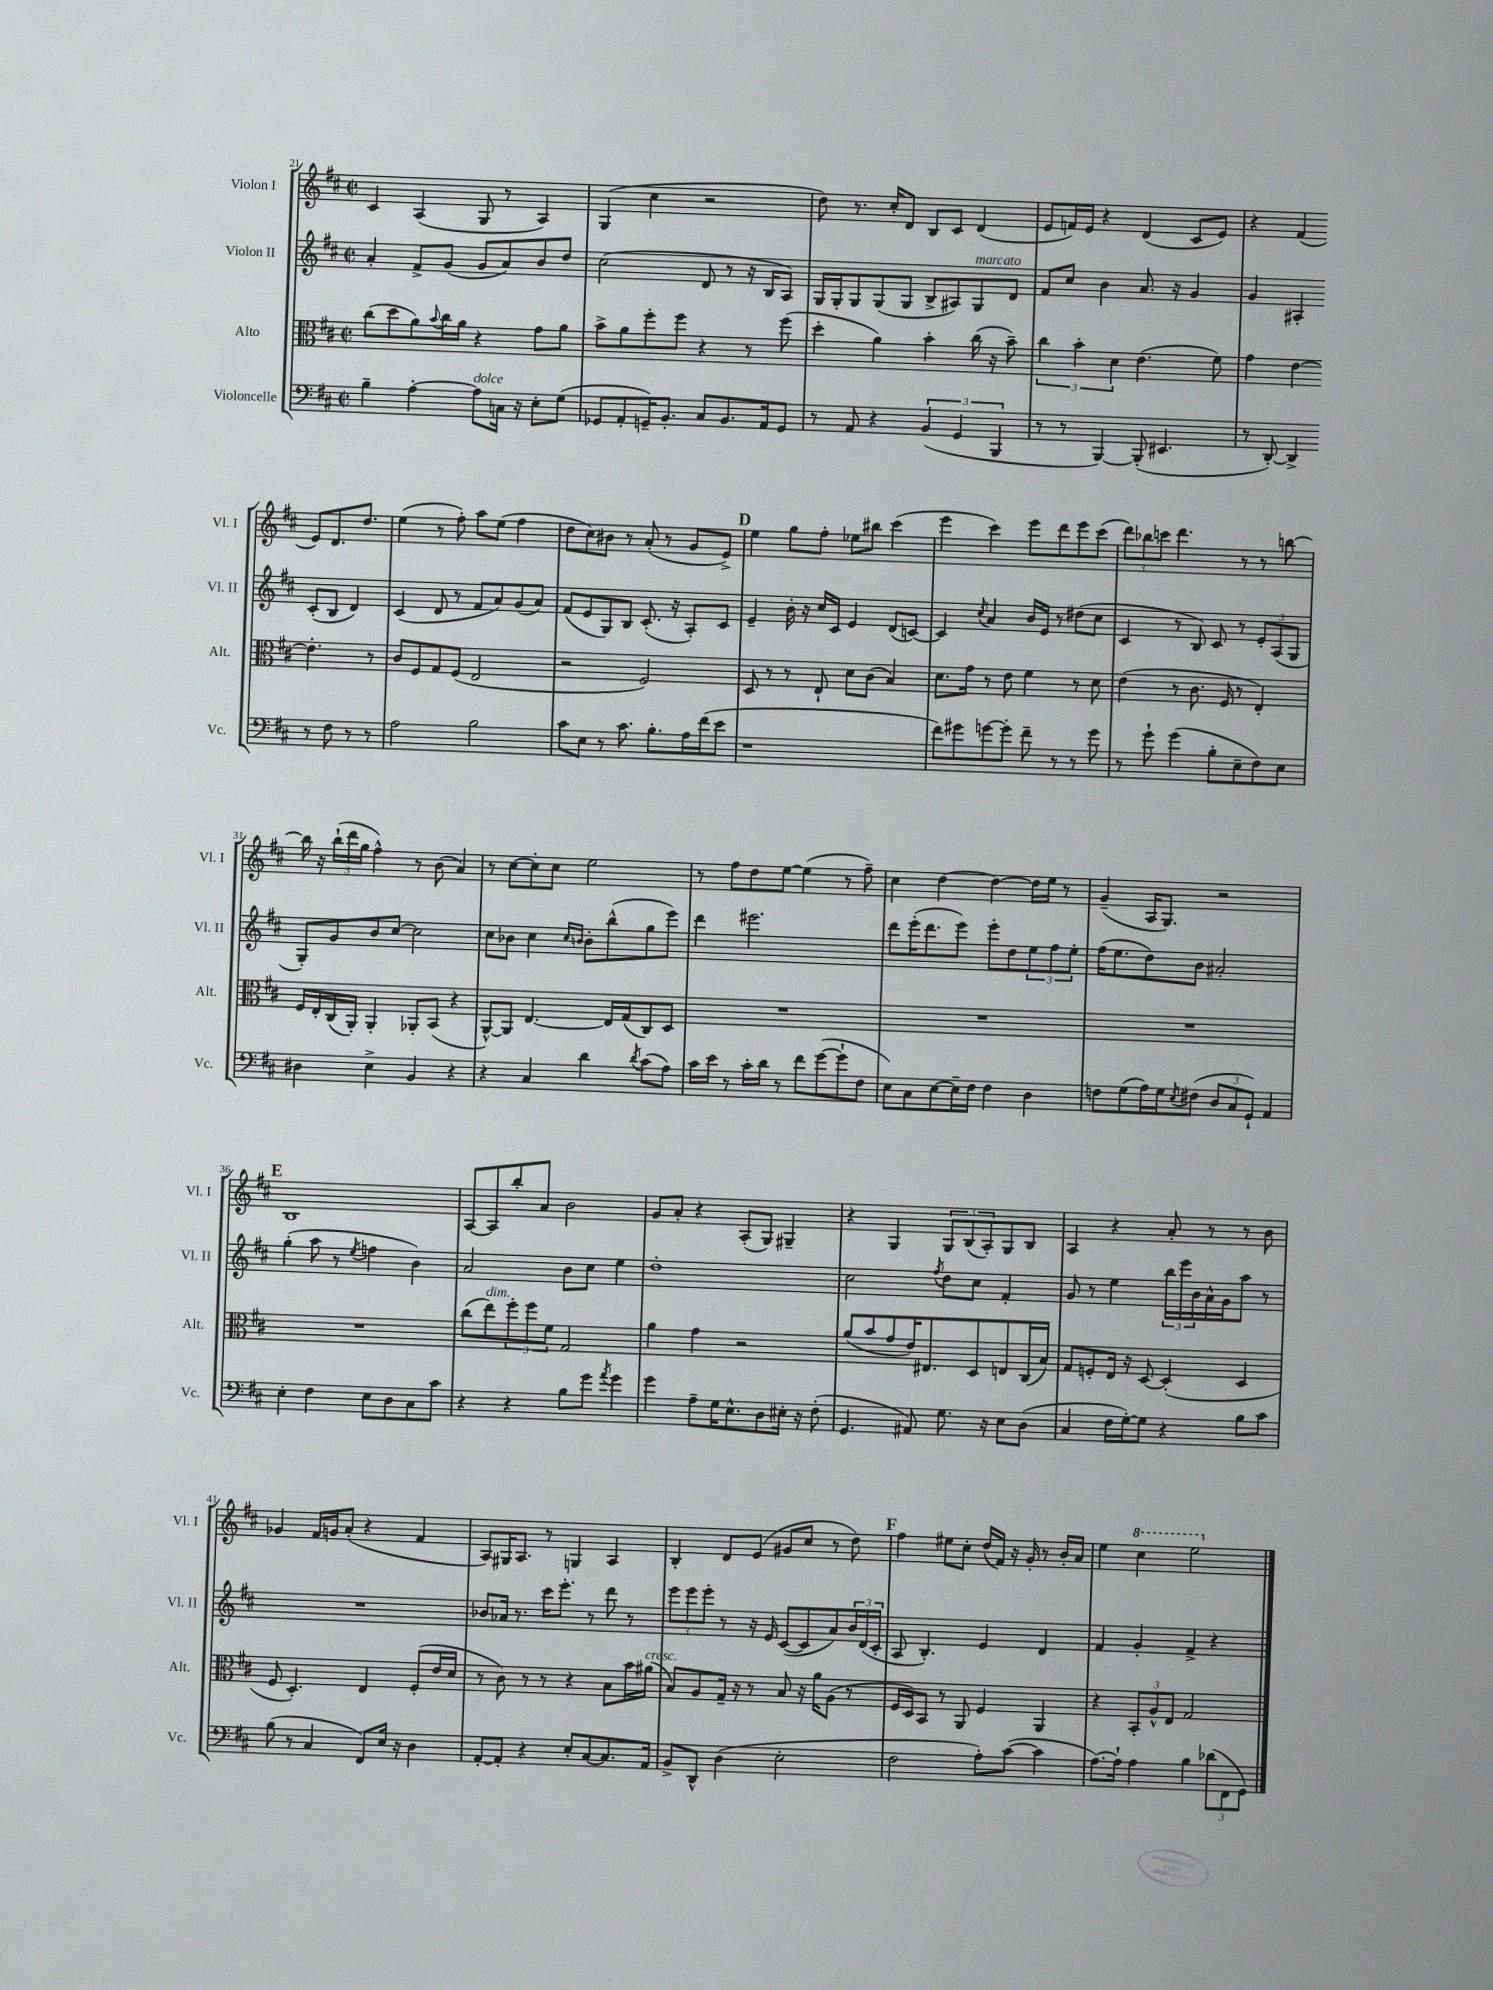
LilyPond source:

<<
\new StaffGroup <<
\new Staff = "s0" \with { instrumentName = "Violon I" shortInstrumentName = "Vl. I" } {
    \clef treble \key d \major \defaultTimeSignature \time 2/2
    cis'4 a4( g8 r8 a4) |
    g4( cis''4 r2 |
    d''8) r8. cis''16-. d'8 b8 cis'8 d'4( |
    e'8 f'16) e'16 r4 d'4( cis'8 e'8) |
    r4 fis'4( e'8) d'8. d''8. |
    e''4( r8 fis''8-.) a''8 e''8( fis''4 |
    d''8 cis''8) bis'8 r8 a'8-.( r8 g'8 e'8->) |
    \mark \markup { \bold "D" } e''4 g''8 fis''8-. ees''8 bis''8 cis'''4( |
    e'''4 cis'''4) e'''8 d'''8 e'''8 cis'''8( |
    \tuplet 3/2 { d'''8) bes''8 c'''8 } d'''4. r8 r8 b''8~ |
    b''16 r16 \tuplet 3/2 { b''16-!( d'''16 g''16 } fis''4-^) r8 b'8( a'4) |
    r8 cis''8~ cis''8-. cis''8 e''2 |
    r8 fis''8 d''8 e''8~ e''4( r8 fis''8--) |
    cis''4 d''4~ d''4~ d''16 e''16 r8 |
    g'4--( a16 g8.) r2 |
    \mark \markup { \bold "E" } b1 |
    a8~ a8 b''8-. a'8 b'2 |
    g'8 a'8-. r4 a8-.( g8) gis4-- |
    r4 g4 \tuplet 3/2 { g8 b8( a8-.) } g8 b8 |
    a4 r4 a'8-. r8 r8 b'8 |
    ges'4 fis'16 g'16 a'8-.( r4 fis'4 |
    a8) gis16 a8. r8 g4 a4 |
    b4-. d'8 e'8( gis'8 cis''8 r8 d''8) |
    \mark \markup { \bold "F" } fis''4 eis''8 cis''8-. d''16( fis'16) r16 g'16-. r8 b'16-. a'16 |
    e''4 \ottava #1 cis'''4 e'''2 \ottava #0 \bar "|." |
}
\new Staff = "s1" \with { instrumentName = "Violon II" shortInstrumentName = "Vl. II" } {
    \clef treble \key d \major \defaultTimeSignature \time 2/2
    a'4-. fis'8-> g'8( g'8 a'8) b'8 d''8 |
    cis''2( d'8 r8 r16 b16 a8) |
    g16 g16-. g8 g8( g8 b8-> ais8) g8^\markup { \italic "marcato" } d'8 |
    fis'8 cis''8 b'4 a'8. r16 g'4 |
    g'4 ais4-. cis'8-.( b8 d'4) |
    cis'4( d'8 r8 fis'8 a'8) g'8( a'8) |
    fis'8( e'8 g8) b8 cis'8.-.( r16 a8-.) cis'8 |
    \mark \markup { \bold "D" } e'4-- b'16-. r16 cis''16 cis'16 e'4 d'8( c'8~) |
    c'4 \acciaccatura { cis''8 } a'4 b'16 e'16 r8 dis''8( cis''8 |
    cis'4 r8 b8) cis'8 r8 \tuplet 3/2 { e'8-. a8( g8 } |
    g8-.) g'8 b'8 cis''8~ cis''2 |
    cis''8 bes'8 cis''4 \grace { cis''16 b'16 } b'8-. b''8-^( g''8 e'''8) |
    d'''4 eis'''2. |
    d'''8 e'''16-.( d'''8. e'''8) e'''8-. d''8 \tuplet 3/2 { e''8 fis''8 e''8-. } |
    fis''16( e''8. d''8) b'8 ais'2-. |
    \mark \markup { \bold "E" } g''4-.( a''8 r8 \acciaccatura { e''8 } f''4 b'4) |
    a'2 b'8 cis''8 e''4 |
    d''1-. |
    cis''2 \acciaccatura { fis''8 } d''8 cis''8 fis'4-. |
    g'8 r8 e''4 \tuplet 3/2 { b''16 e'''16 b'16 } a'16-^ g'16 a''8 r8 |
    R1 |
    bes'8 aes'16 r8. cis'''16 e'''8.-. r8 d'''8 r8 |
    \tuplet 3/2 { e'''8 e'''8 e'''8-. } r8 r16 e'16 cis'8~( cis'8 a'8) \tuplet 3/2 { b'16 d'16( cis'16-. } |
    \mark \markup { \bold "F" } a8 b4.-.) e'4 d'4 |
    fis'4 g'4-. fis'4-> r4 \bar "|." |
}
\new Staff = "s2" \with { instrumentName = "Alto" shortInstrumentName = "Alt." } {
    \clef alto \key d \major \defaultTimeSignature \time 2/2
    cis''8( d''8 a'8) \appoggiatura { b'8 } cis''16 a'16 r4 g'8 a'8 |
    b'8-> a'8 fis''8-. fis''8 r4 r8 fis''8( |
    d''4-. a'4) b'4-. cis''16( r16 b'8--) |
    \tuplet 3/2 { cis''4 b'4-. d'4 } e'4.( fis'8) |
    g'4 e'4~ e'4.-. r8 |
    cis'8 fis8 g8 fis8( e2 |
    r2 fis2) |
    \mark \markup { \bold "D" } d8 r8 r8 e8-! d'8 cis'8( b4) |
    d'8. g'16 r8 e'8 fis'4 r8 d'8 |
    e'4( r8 cis'8. fis16 r8 e4-.) |
    fis16 e16-. cis16( a,16-.) a,4-. aes,8-. b,8( r4 |
    a,8~-^) a,8 e4.~ e16 g16( cis8) d8 |
    R1 |
    R1 |
    R1 |
    \mark \markup { \bold "E" } R1 |
    cis''8( e''8^\markup { \italic "dim." }) \tuplet 3/2 { fis''8-. fis''8 fis'8 } g2 |
    a'4 g'4 r2 |
    a'8( b'8 g'8 e'16) eis8. d8 e8 cis16( b16) |
    g8 f8-. e16 r16 d8~ d4-.( d4 |
    fis8 d4.-.) e4 fis8-.( e'16 d'16 |
    r8 cis'8) r8 r8 r4 b8 b'16 ais'16^\markup { \italic "cresc." }( |
    b8) a8 g16-- r16 r8 b8 r16 a'16 a8( r8 |
    \mark \markup { \bold "F" } fis16 d16) b,8 r8 a,8 fis4 a,4 |
    r4 \tuplet 3/2 { b,8-. a8-^ e8 } g2 \bar "|." |
}
\new Staff = "s3" \with { instrumentName = "Violoncelle" shortInstrumentName = "Vc." } {
    \clef bass \key d \major \defaultTimeSignature \time 2/2
    b4-- a4~-. a8^\markup { \italic "dolce" } c16 r16 e8-. g8( |
    ges,8 a,8-. g,16--) b,8.-. cis8 b,8. a,16 g,8 |
    r8 a,8 r4 \tuplet 3/2 { b,4( g,4 b,,4 } |
    r8 r8 b,,4~) b,,8-.( eis,4. |
    r8 d,8~-.) d,4-> r8 fis8 r8 r8 |
    a2 b2 |
    cis'8 e8 r8 cis'8. b8.-. a16 fis'16( e'8 |
    \mark \markup { \bold "D" } r1 |
    fis'8) gis'8 g'8~ g'8-. fis'8-- r8 r8 g'8 |
    r8 g'8-! g'4( b8-. e8-- fis8) e8 |
    dis4 e4-> b,4 r4 |
    r4 cis4 d'4 \acciaccatura { d'8 } cis'8( a8) |
    cis'16 e'16 r8 cis'16-. d'16 r8 fis'8 g'8~( g'8-! fis8 |
    e8) cis8 e8~ e16-- fis16 fis4 d4 |
    f8 g8( a16) g16 \acciaccatura { e8 } fis8( \tuplet 3/2 { d8 cis8 g,8-!) } a,4 |
    \mark \markup { \bold "E" } e4-. fis4 e8 d8 cis8 cis'8 |
    r4 r4 b8 g'8 \acciaccatura { a'8 } g'4 |
    g'4 a8-- g16 e8.-^ d8 eis16-. r16 fis8-.( |
    g,4. ais,8) g8. r16 e8 d8( |
    cis4 fis16 g16~-.) g8 r4 b8 cis'8 |
    b8( r8 cis4 fis,8) e16 r16 d4 |
    a,8~-. a,8-. r4 e8-. cis8~ cis8. a,16 |
    b,8-> d,8-^ d4( e2-. |
    \mark \markup { \bold "F" } fis2 a8-.) cis'8~( cis'4 |
    a8.~) a16-! a4 b4 \tuplet 3/2 { des'8( fis,8 g,8) } \bar "|." |
}
>>
>>
\layout { \context { \Score currentBarNumber = #21 } }
